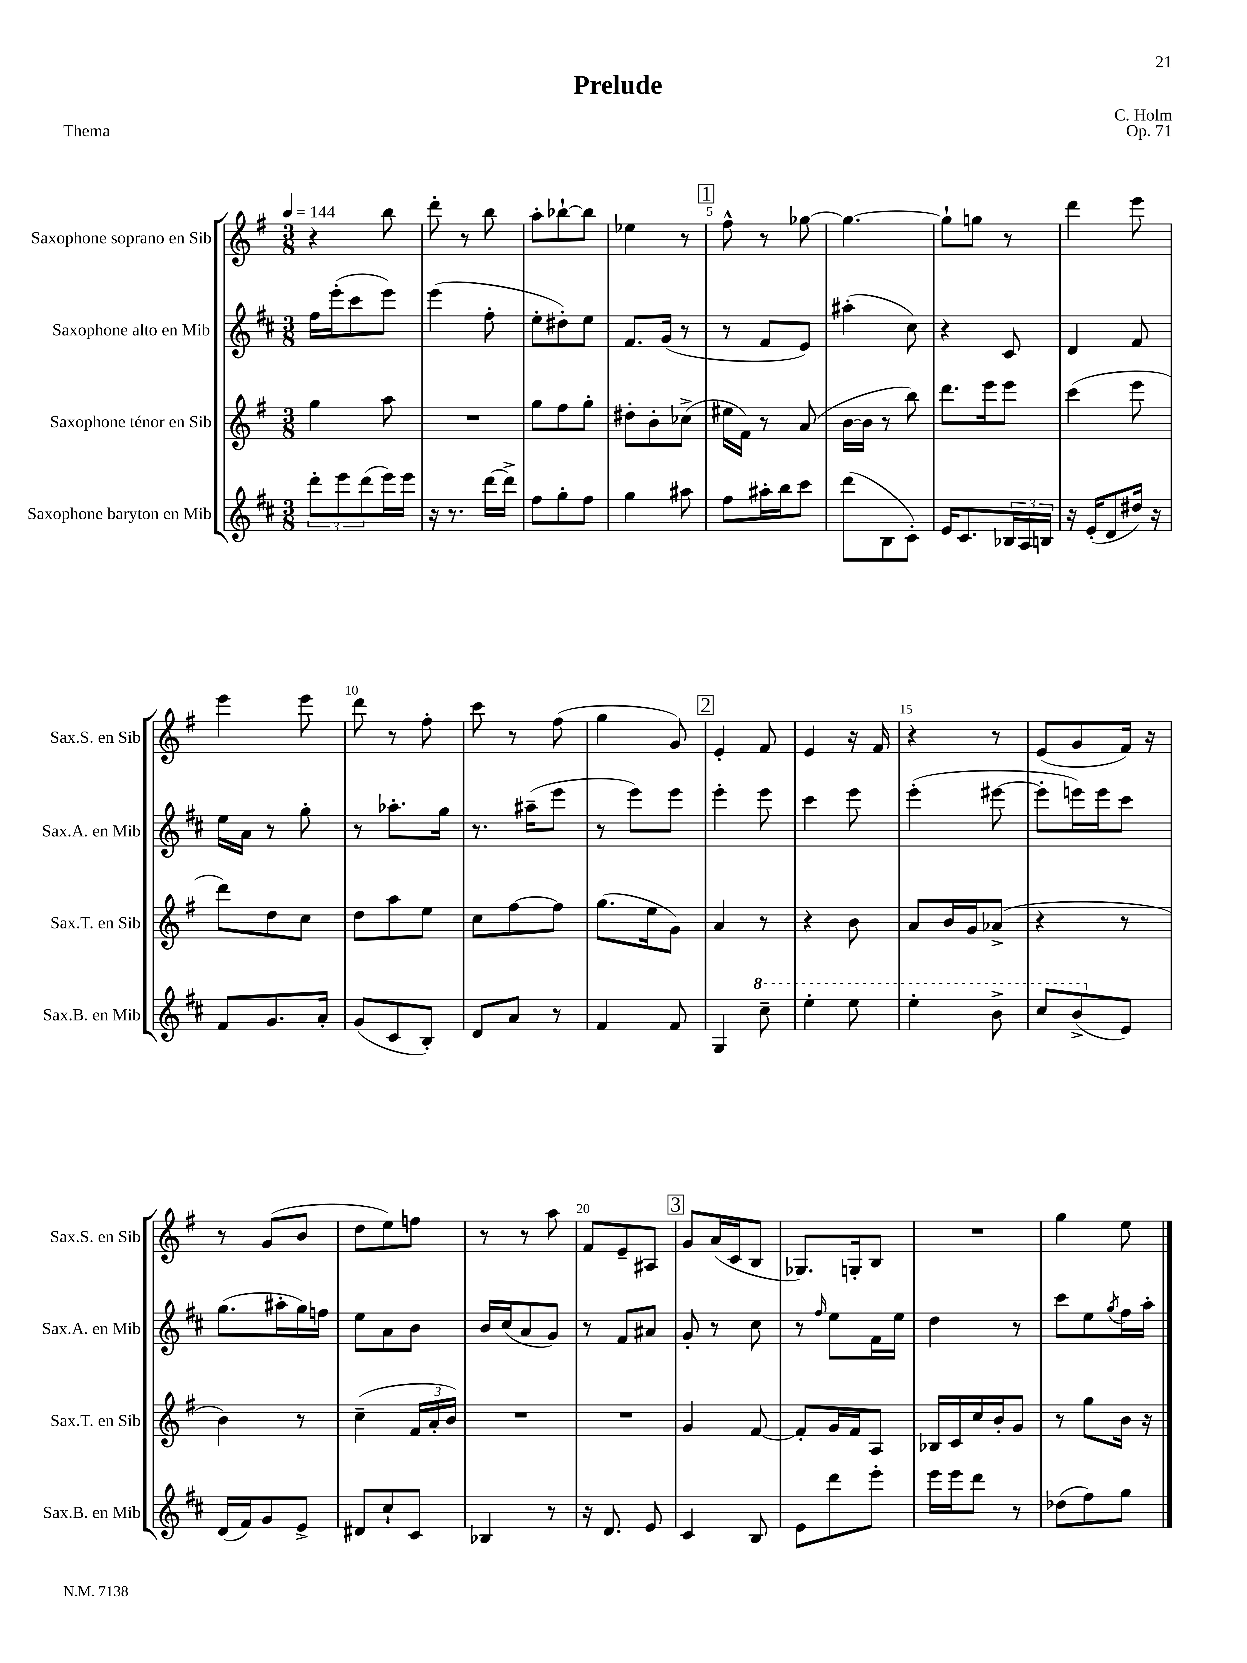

**kern	**kern	**kern	**kern
*part4	*part3	*part2	*part1
*staff4	*staff3	*staff2	*staff1
*I"Saxophone baryton en Mib	*I"Saxophone ténor en Sib	*I"Saxophone alto en Mib	*I"Saxophone soprano en Sib
*I'Sax.B. en Mib	*I'Sax.T. en Sib	*I'Sax.A. en Mib	*I'Sax.S. en Sib
*clefG2	*clefG2	*clefG2	*clefG2
*k[f#c#]	*k[f#]	*k[f#c#]	*k[f#]
*M3/8	*M3/8	*M3/8	*M3/8
*MM144	*MM144	*MM144	*MM144
=1	=1	=1	=1
12ddd'\L	4gg\	16ff#\LL	4r
.	.	(16eee'\J	.
12eee\	.	.	.
.	.	8ccc#\	.
(12ddd\	.	.	.
16eee\L)	8aa\	8eee\J)	8bb\
16eee\JJ	.	.	.
=2	=2	=2	=2
16r	4.r	(4eee\	8ddd'\
8.r	.	.	.
.	.	.	8r
[16ddd\LL	.	8ff#'\	8bb\
16ddd^\JJ]	.	.	.
=3	=3	=3	=3
8ff#\L	8gg\L	8ee'\L	8aa'\L
8gg'\	8ff#\	8dd#X'\)	[8bb-X`\
8ff#\J	8gg'\J	8ee\J	8bb-\J]
=4	=4	=4	=4
4gg\	8dd#X'\L	8.f#/L	4ee-X\
.	8b'\	.	.
.	.	(16g/Jk	.
8aa#X\	(8cc-X^\J	8r	8r
!!LO:REH:place=s1:t=1
=5	=5	=5	=5
8ff#\L	16ee#X\LL	8r	8ff#^^\
.	16f#\JJ)	.	.
16aa#X'\L	8r	8f#/L	8r
16bb\J	.	.	.
8ccc#\J	(8a/	8e/J)	[8gg-X\
=6	=6	=6	=6
(8ddd\L	[16b\LL	(4aa#X'\	4.gg-\_
.	16b\JJ]	.	.
8B\	8r	.	.
8c#'\J)	8bb\)	8cc#\)	.
=7	=7	=7	=7
16e/KL	8.ddd\L	4r	8gg-`\L]
8.c#/	.	.	.
.	.	.	8ggn\J
.	16eee\k	.	.
24B-X/L	8eee\J	8c#/	8r
24A/	.	.	.
24Bn/JJ	.	.	.
=8	=8	=8	=8
16r	(4ccc\	4d/	4ddd\
(16e'/KL	.	.	.
8d/	.	.	.
16dd#X/Jk)	8eee\	8f#/	8eee\
16r	.	.	.
!!LO:LB:g=z
=9	=9	=9	=9
8f#/L	8ddd\L)	16ee\LL	4eee\
.	.	16a\JJ	.
8.g/	8dd\	8r	.
.	8cc\J	8gg'\	8eee\
16a'/Jk	.	.	.
=10	=10	=10	=10
(8g/L	8dd\L	8r	8ddd\
8c#/	8aa\	8.aa-X'\L	8r
8B'/J)	8ee\J	.	8ff#'\
.	.	16gg\Jk	.
=11	=11	=11	=11
8d/L	8cc\L	8.r	8ccc\
8a/J	[8ff#\	.	8r
.	.	(16aa#X~\KL	.
8r	8ff#\J]	8eee\J	(8ff#\
=12	=12	=12	=12
4f#/	(8.gg\L	8r	4gg\
.	.	8eee\L)	.
.	16ee\k	.	.
8f#/	8g\J)	8eee\J	8g/)
!!LO:REH:place=s1:t=2
=13	=13	=13	=13
4G/	4a/	4eee'\	4e'/
*8va	*	*	*
8ccc#~\	8r	8eee\	8f#/
=14	=14	=14	=14
4eee'\	4r	4ccc#\	4e/
8eee\	8b\	8eee\	16r
.	.	.	16f#/
=15	=15	=15	=15
4eee'\	8a/L	(4eee'\	4r
.	16b/L	.	.
.	16g/J	.	.
8bb^\	(8a-X^/J	[8eee#X\	8r
=16	=16	=16	=16
8ccc#/L	4r	8eee#'\L]	(8e/L
(8bb^/	.	16eeen\L)	8g/
.	.	16eee\J	.
*X8va	*	*	*
8e/J)	8r	8ccc#\J	16f#/Jk)
.	.	.	16r
!!LO:LB:g=z
=17	=17	=17	=17
(16d/LL	4b\)	(8.gg\L	8r
16f#/J)	.	.	.
8g/	.	.	(8g/L
.	.	16aa#X'\L	.
8e^/J	8r	16gg\)	8b/J
.	.	16ffn\JJ	.
=18	=18	=18	=18
8d#X/L	(4cc~\	8ee\L	8dd\L
8cc#`/	.	8a\	8ee\)
8c#/J	24f#/LL	8b\J	8ffn\J
.	24a'/	.	.
.	24b/JJ)	.	.
=19	=19	=19	=19
4B-X/	4.r	16b/LL	8r
.	.	(16cc#/J	.
.	.	8a/	8r
8r	.	8g/J)	8aa\
=20	=20	=20	=20
16r	4.r	8r	8f#/L
8.d/	.	.	.
.	.	8f#/L	8e~/
8e/	.	8a#X/J	8A#X/J
!!LO:REH:place=s1:t=3
=21	=21	=21	=21
4c#/	4g/	8g'/	8g/L
.	.	8r	(16a/L
.	.	.	16c/J
8B/	[8f#/	8cc#\	8B/J
=22	=22	=22	=22
8e\L	8f#'/L]	8r	8.G-X/L)
.	.	16qqff#/	.
8ddd\	16g/L	8ee\L	.
.	16f#/J	.	16Gn'/k
8eee'\J	8A/J	16f#\L	8B/J
.	.	16ee\JJ	.
=23	=23	=23	=23
16eee\LL	16B-X/LL	4dd\	4.r
16eee\J	16c/	.	.
8ddd\J	16cc/	.	.
.	16b'/J	.	.
8r	8g/J	8r	.
=24	=24	=24	=24
(8dd-X\L	8r	8ccc#\L	4gg\
8ff#\)	8gg\L	8ee\	.
.	.	8qgg/	.
8gg\J	16b\Jk	16ff#\L	8ee\
.	16r	16aa'\JJ	.
==	==	==	==
*-	*-	*-	*-
